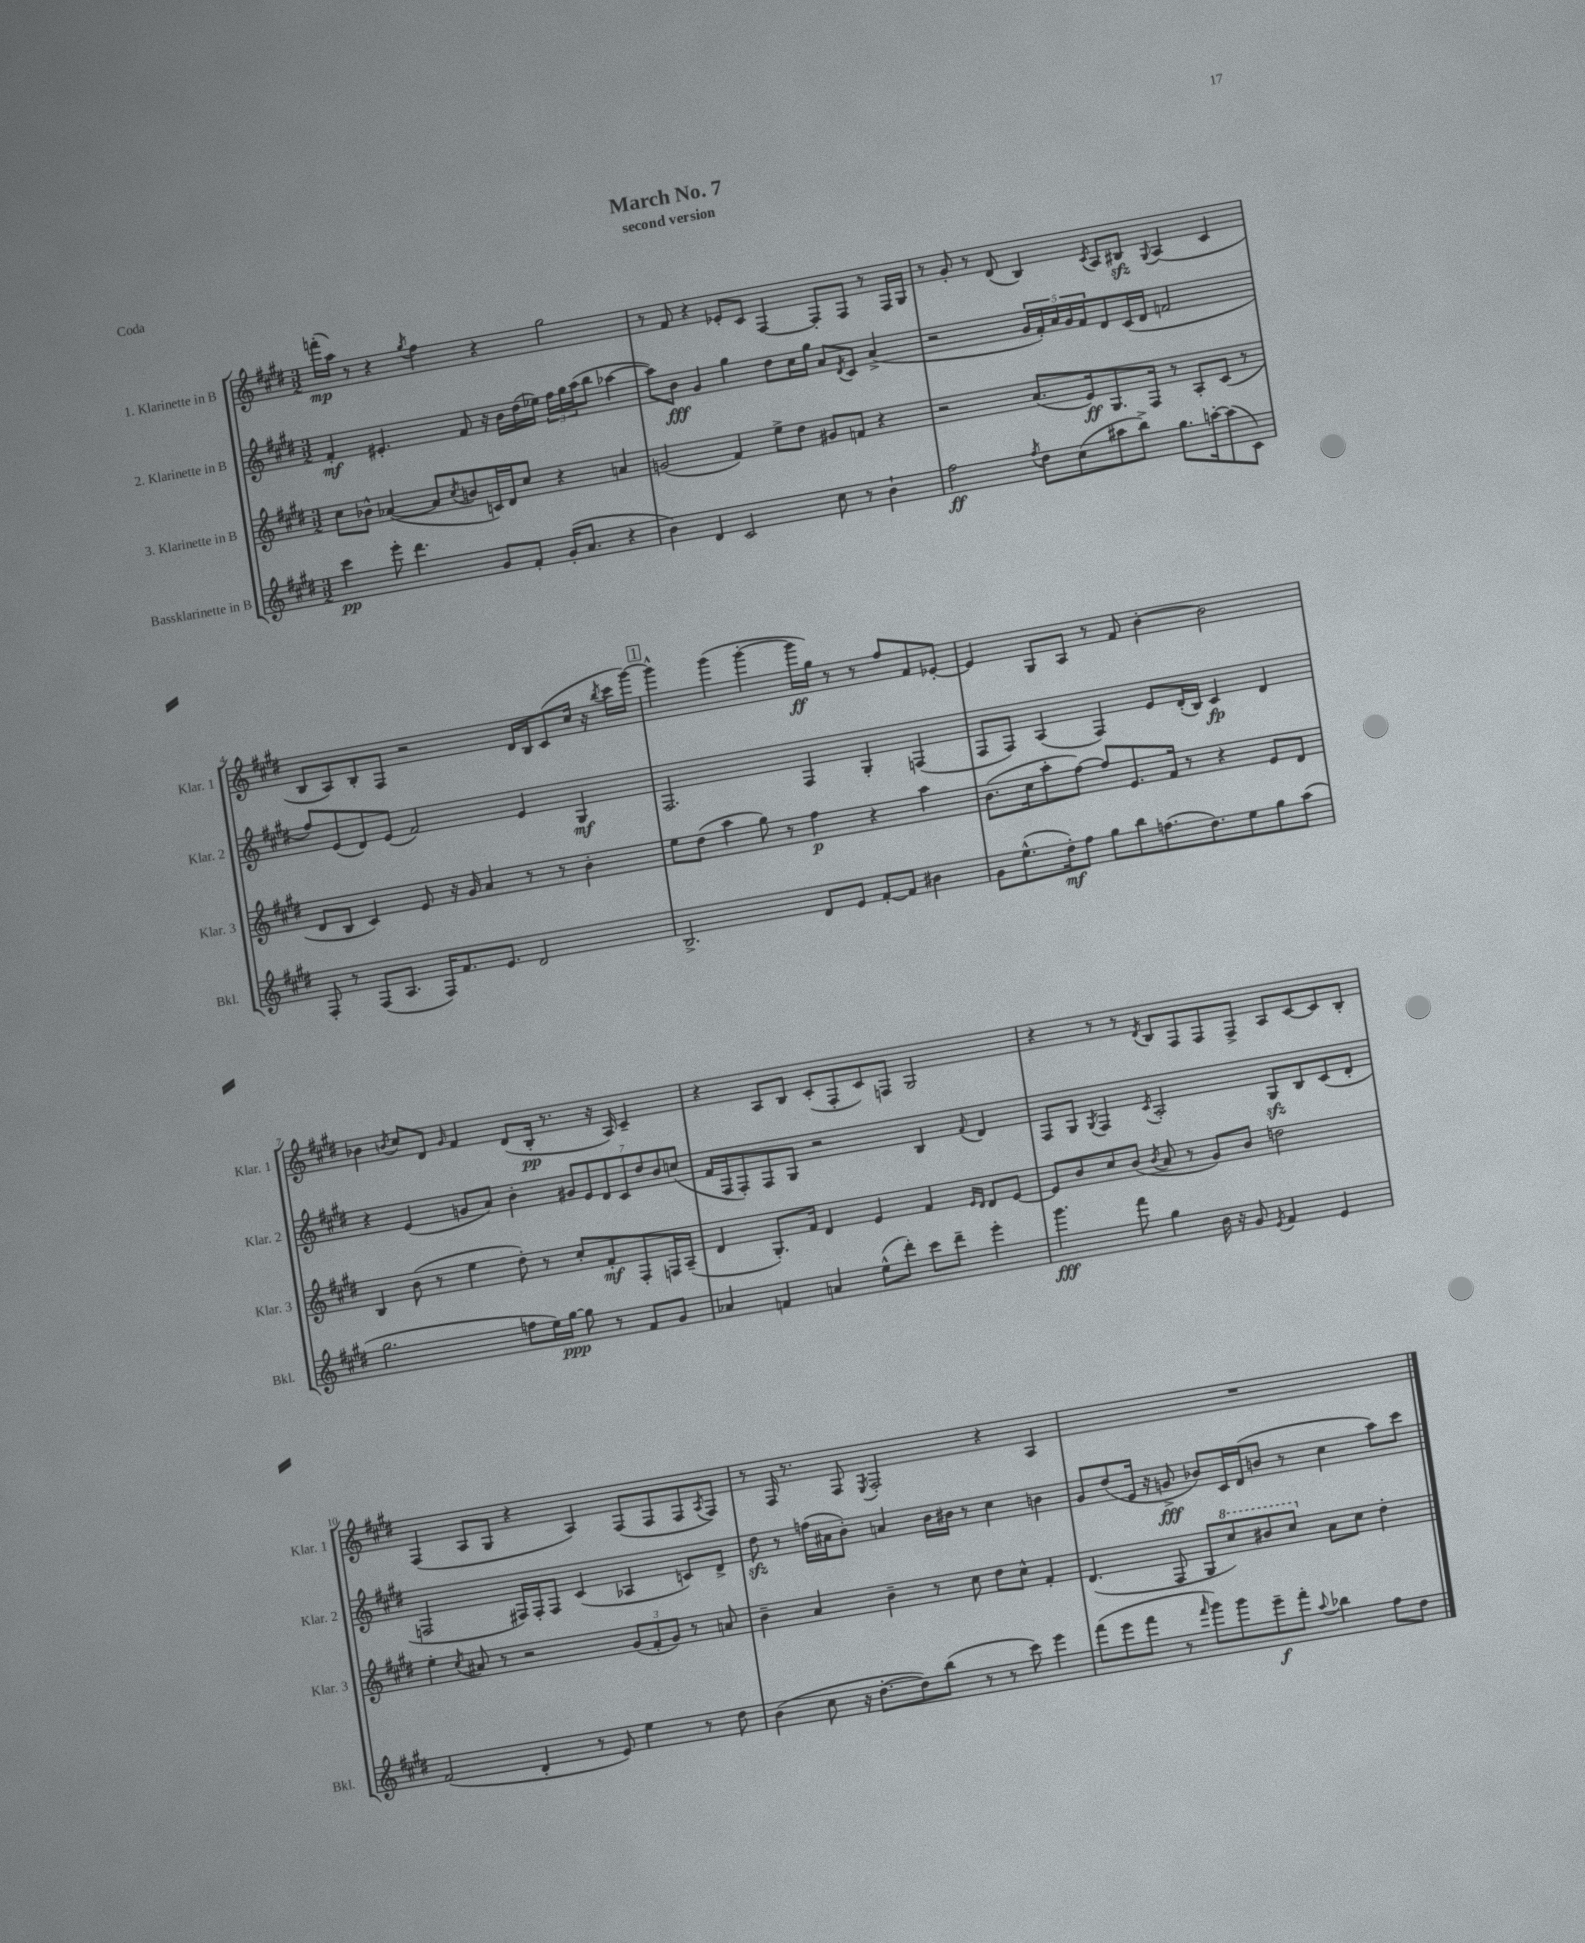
\header { title = "March No. 7" subtitle = "second version" piece = "Coda" }
<<
\new StaffGroup <<
\new Staff = "s0" \with { instrumentName = "1. Klarinette in B" shortInstrumentName = "Klar. 1" } {
    \clef treble \key e \major \numericTimeSignature \time 3/2
    f'''16-.\mp( a''16) r8 r4 \acciaccatura { gis''8 } fis''4 r4 gis''2 |
    r8 fis'8 r4 ees'8-. cis'8 fis4~ fis8-. fis8 r8 fis16 gis16 |
    r8 gis'8-. r8 dis'8( b4) \acciaccatura { cis'8 } a8 bis8\sfz \appoggiatura { gis8 } a4( cis'4 |
    b8 a8) b8-. fis8 r2 dis'16 b16 cis'8( cis''16 r16 \acciaccatura { b''8 } cis'''16 gis'''16~) |
    \mark \markup { \box "1" } gis'''4-^ gis'''4( gis'''4~-. gis'''16\ff gis''16) r8 r8 fis''8 fis'8 ees'8~-. |
    ees'4 gis8 a8 r8 fis'8 b'4~-. b'2 |
    bes'4 \acciaccatura { b'8 } cis''8 dis'8 \grace { gis'16 } fis'4 dis'8( b16-.\pp r8. r16 a16) cis'4-- |
    r4 a8 b8 cis'8-.( fis8-. cis'8) f8 gis2 |
    r4 r8 r8 \acciaccatura { dis'8 } b8 fis8 fis8 fis8-> a8 cis'8~ cis'8 b8-. |
    fis4( a8 gis8 r4 a4) fis8( fis8 fis8 \acciaccatura { a8 } fis8) |
    r8 fis16 r8. fis8 \acciaccatura { e8 } fis2-. r4 a4 |
    R1. \bar "|." |
}
\new Staff = "s1" \with { instrumentName = "2. Klarinette in B" shortInstrumentName = "Klar. 2" } {
    \clef treble \key e \major \numericTimeSignature \time 3/2
    fis'4-.\mf eis'4.-. fis'8 r16 b'16 dis''16( ees''16) \tuplet 3/2 { fis''16 gis''16 a''16( } b''8 aes''4~ |
    aes''8) b'8\fff gis'4 gis''4 dis''8 cis''16 gis''16 a'8 \acciaccatura { dis'8 } cis'8 a'4->( |
    r2 \tuplet 5/4 { gis'16 fis'16-.) a'16 gis'16 fis'16 } dis'8 cis'16( dis'16 f'2 |
    fis''8) e'8( dis'8) e'8( fis'2) e'4 gis4\mf |
    \mark \markup { \box "1" } fis2. fis4 gis4-. f4( |
    fis8 fis8) a4( fis4) e'8 dis'16-.( b16) cis'4\fp dis'4 |
    r4 e'4( g'8 a'8) b'4-. \tuplet 7/4 { gis'8 e'8 dis'8 cis'8 dis''8 b'8 c''8( } |
    fis'16 fis16 fis8-.) fis8 gis8 r2 b4 \appoggiatura { fis'8 } dis'4 |
    fis8 gis8 \acciaccatura { gis8 } fis4 \acciaccatura { cis'8 } a2-. gis8\sfz b8 cis'8( dis'8-. |
    f2 fis16) fis16-. fis8 cis'4( aes4 c'8) dis'8-> |
    dis''8\sfz r8 f''16( ais'16 b'8-.) a'4 b'16 bis'16 r8 cis''4 b'4 |
    gis'8 dis''8( e'16 r16 g'8->\fff bes'8) cis'16 dis'16( b'8 r8 cis''4 a''8) cis'''8 \bar "|." |
}
\new Staff = "s2" \with { instrumentName = "3. Klarinette in B" shortInstrumentName = "Klar. 3" } {
    \clef treble \key e \major \numericTimeSignature \time 3/2
    cis''8 bes'8-^ aes'4~( aes'8 \acciaccatura { cis''8 } b'8 c'16) dis'16 cis''8 r4 a'4 |
    g'2( fis'4) e''8-> dis''8 gis'8 f'8 r4 |
    r2 a'8.( e'16\ff) gis8. fis16 r8 a8-. cis'8( r8 |
    dis'8 b8 cis'4) e'8 r16 gis'16 a'4 r8 r8 b'4-. |
    \mark \markup { \box "1" } e''8 dis''8( a''4 gis''8) r8 fis''4\p r4 a''4 |
    b'8.( cis''16 a''8-. fis''8~) fis''8 e'8. fis'16 r8 r4 e'8 dis'8 |
    b4 b'8( r8 e''4 dis''8-.) r8 cis''8-. fis'8-.\mf fis8-. f16 a16--( |
    dis'4 gis8.-.) fis'16 dis'4 e'4 fis'4 \grace { e'16 dis'16 } dis'8 e'8~ |
    e'8 b'8 cis''8 b'8( \acciaccatura { b'8 } a'8 r8 gis'8) b'8 d''2 |
    e''4-. \acciaccatura { cis''8 } ais'8 r8 r2 \tuplet 3/2 { gis'8( fis'8-. gis'8) } r8 a'8 |
    b'4-- a'4 b'4-- r8 cis''8 dis''8 cis''8-^ fis'4-. |
    dis'4.( fis8 gis8 \ottava #1 cis'''8) bis''8 cis'''8 \ottava #0 a'8 cis''8 dis''4-. \bar "|." |
}
\new Staff = "s3" \with { instrumentName = "Bassklarinette in B" shortInstrumentName = "Bkl." } {
    \clef treble \key e \major \numericTimeSignature \time 3/2
    cis'''4\pp e'''8-. dis'''4. gis'8 fis'8-. gis'16-.( a'8. r4 |
    b'4) dis'4 cis'2 cis''8 r8 b'4-! |
    fis''2\ff \acciaccatura { fis''8 } dis''8 cis''8( ais''8 b''8->) gis''8. a''16~-. a''8( cis'8) |
    fis8-. r8 fis8( a8. fis16) fis'8. e'8. dis'2 |
    \mark \markup { \box "1" } b2.-> dis'8 e'8 fis'8~-. fis'8 bis'4 |
    gis'8 e''8.-^( dis''16-.\mf) fis''8 gis''8 b''8 f''8.( dis''8.) e''8 gis''8 a''8( |
    gis''2. f''8 e''16) gis''16~\ppp gis''8 r8 fis'8 gis'8 |
    aes'4 f'4 a'4 e''8-^( dis'''8-.) cis'''8 dis'''8-- e'''4-. |
    gis'''4.\fff fis'''8 gis''4 b'16 r16 gis'8 \acciaccatura { e'8 } fis'4 e'4 |
    fis'2( dis'4-. r8 e'8) e''4 r8 dis''8 |
    b'4( cis''8 r16 dis''8.~-. dis''8) b''8( r8 r8 cis'''8) e'''4 |
    fis'''8( e'''8 fis'''8 r8 \grace { fis'''16 } gis'''8) gis'''8 e'''8--\f fis'''8-. \appoggiatura { a''8 } bes''4 fis''8 dis''8 \bar "|." |
}
>>
>>
